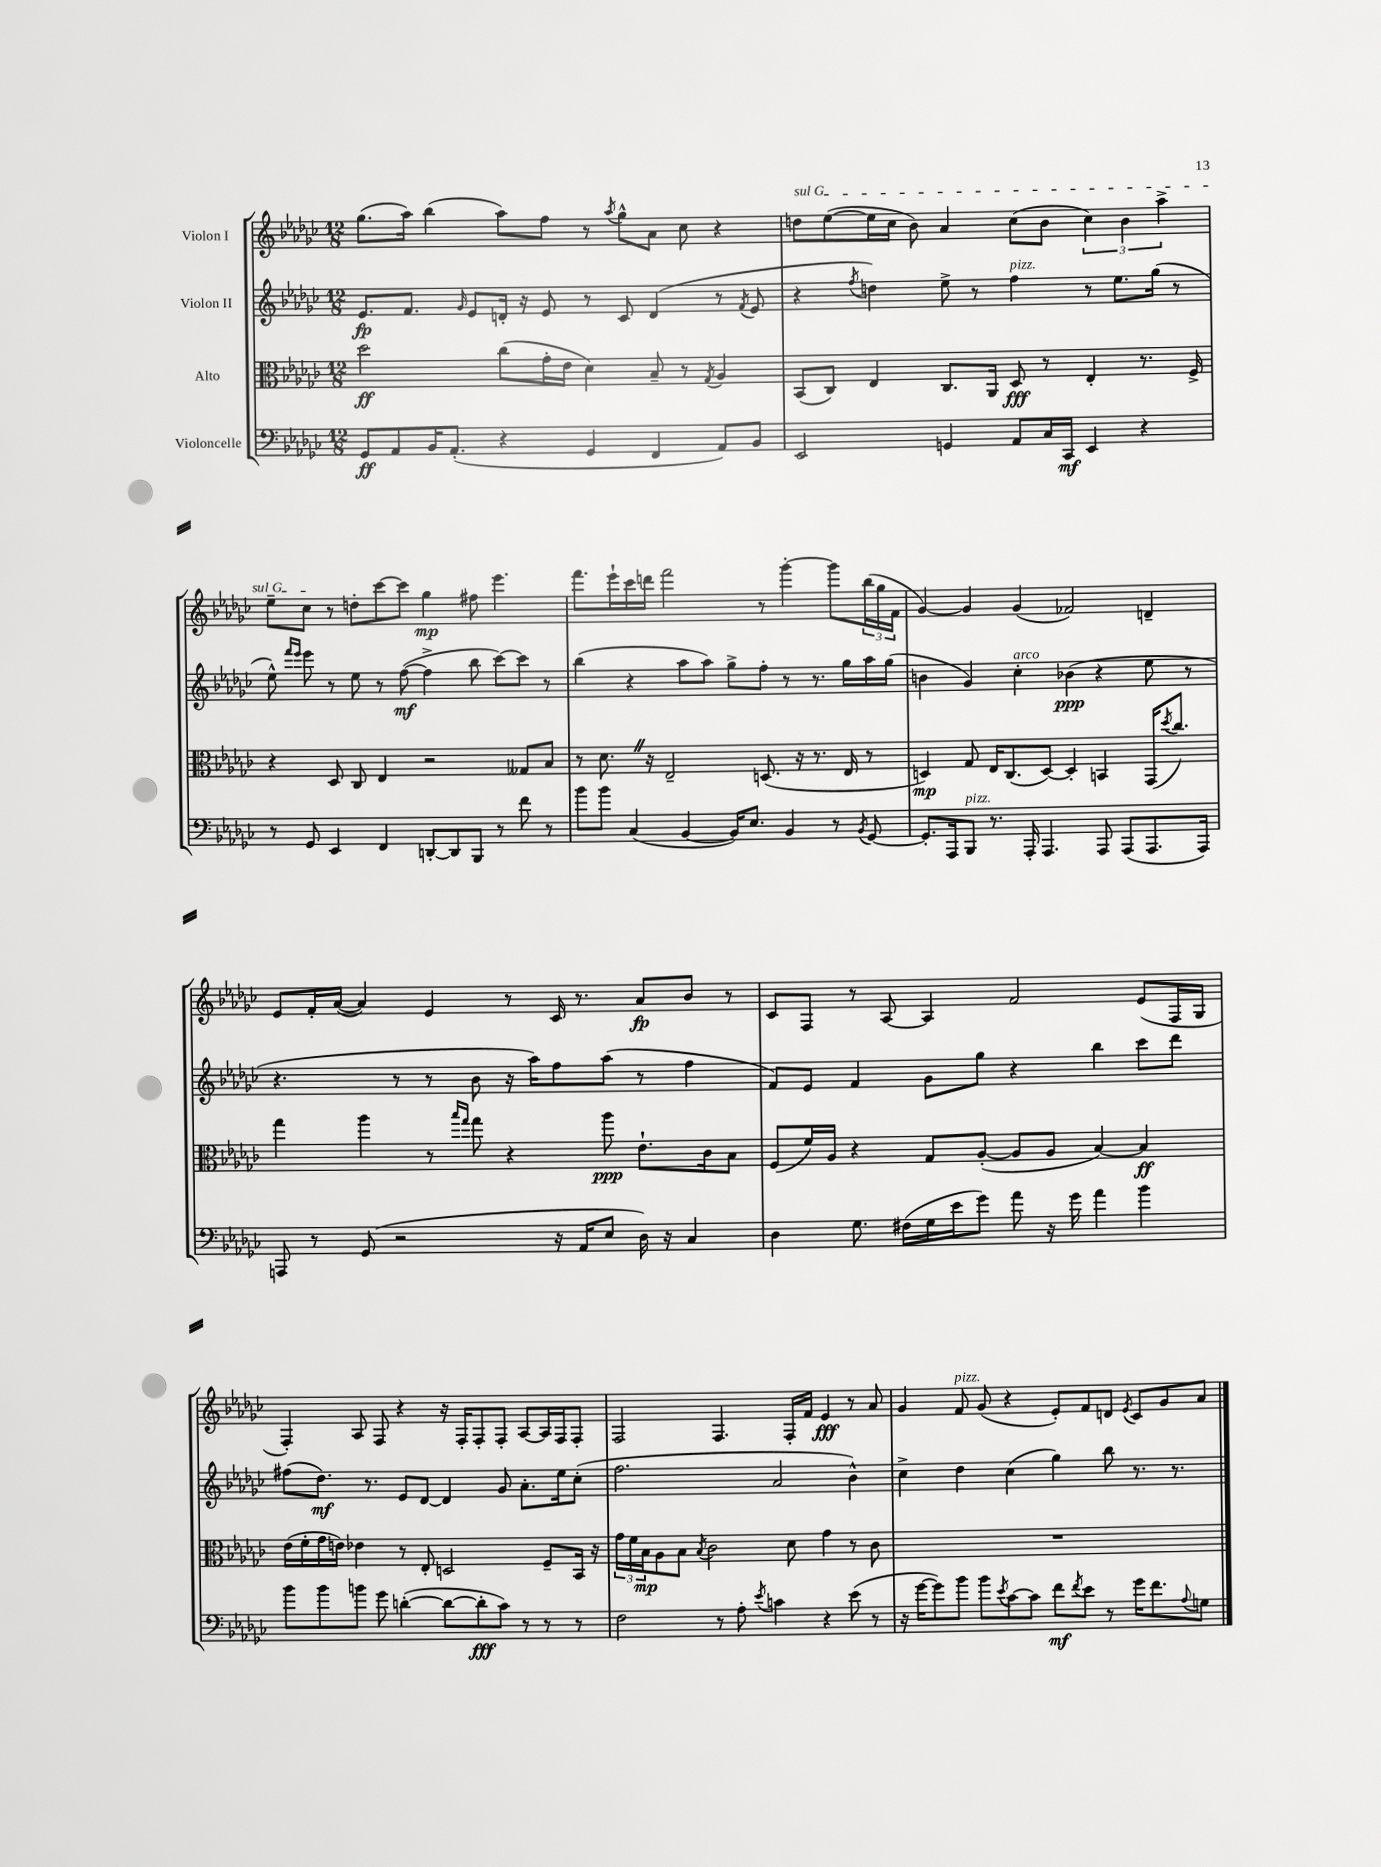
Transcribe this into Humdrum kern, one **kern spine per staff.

**kern	**dynam	**kern	**dynam	**kern	**dynam	**kern	**dynam
*part4	*part4	*part3	*part3	*part2	*part2	*part1	*part1
*staff4	*staff4	*staff3	*staff3	*staff2	*staff2	*staff1	*staff1
*I"Violoncelle	*	*I"Alto	*	*I"Violon II	*	*I"Violon I	*
*clefF4	*	*clefC3	*	*clefG2	*	*clefG2	*
*k[b-e-a-d-g-c-]	*	*k[b-e-a-d-g-c-]	*	*k[b-e-a-d-g-c-]	*	*k[b-e-a-d-g-c-]	*
*M12/8	*	*M12/8	*	*M12/8	*	*M12/8	*
=1	=1	=1	=1	=1	=1	=1	=1
8GG-/L	ff	2dd-\	ff	8.e-/L	fp	(8.gg-\L	.
8AA-/	.	.	.	.	.	.	.
.	.	.	.	8.f/J	.	16aa-\Jk)	.
16BB-/K	.	.	.	.	.	(4bb-\	.
(8.AA-'/J	.	.	.	.	.	.	.
.	.	.	.	16qqg-/	.	.	.
.	.	.	.	8e-/L	.	.	.
4r	.	(8cc-\L	.	16dn'/Jk	.	8aa-\L)	.
.	.	.	.	16r	.	.	.
.	.	16g-'\L	.	8e-/	.	8ff\J	.
.	.	16e-\JJ	.	.	.	.	.
4GG-/	.	4d-\)	.	8r	.	8r	.
.	.	.	.	.	.	8qaa-/	.
.	.	.	.	8c-/	.	8gg-^^\L	.
4FF/	.	8B-~/	.	(4d/	.	8a-\J	.
.	.	8r	.	.	.	8cc-\	.
.	.	8qG-/	.	.	.	.	.
8AA-/L)	.	4A-/	.	8r	.	4r	.
.	.	.	.	8qf/	.	.	.
8BB-/J	.	.	.	8e-/	.	.	.
=2	=2	=2	=2	=2	=2	=2	=2
!	!	!	!	!	!	!LO:TX:a:i:t=sul G	!
2EE-/	.	(8BB-/L	.	4r	.	8ddn\L	.
.	.	8C-/J)	.	.	.	([8ee-\	.
.	.	.	.	8qff/	.	.	.
.	.	4E-/	.	4ddn\)	.	16ee-\L]	.
.	.	.	.	.	.	16cc-\JJ	.
.	.	.	.	.	.	8b-\)	.
4GGn/	.	8.C-/L	.	8ee-^\	.	4a-/	.
.	.	.	.	8r	.	.	.
.	.	16AA-/Jk	.	.	.	.	.
!	!	!	!	!LO:TX:a:i:t=pizz.	!	!	!
8AA-/L	.	8D-/	fff	4ff\	.	(8cc-\L	.
16C-/L	.	8r	.	.	.	8b-\J	.
16CC-/JJ	mf	.	.	.	.	.	.
4EE-/	.	4E-'/	.	8r	.	6cc-\)	.
.	.	.	.	8.ee-\L	.	.	.
.	.	.	.	.	.	6b-\	.
4r	.	8.r	.	.	.	.	.
.	.	.	.	(16gg-\Jk	.	.	.
.	.	.	.	.	.	6aa-^\	.
.	.	.	.	8r	.	.	.
.	.	16F^/	.	.	.	.	.
!!LO:LB:g=z
=3	=3	=3	=3	=3	=3	=3	=3
8r	.	4r	.	8ee-^^\)	.	8ee-~\L	.
.	.	.	.	16qqfff/LL	.	.	.
.	.	.	.	16qqeee-/JJ	.	.	.
8GG-/	.	.	.	8eee-\	.	8cc-\J	.
4EE-/	.	8D-/	.	8r	.	8r	.
.	.	8C-/	.	8ee-\	.	8ddn'\L	.
4FF/	.	4E-/	.	8r	.	[8ccc-\	.
.	.	.	.	([8ff\	mf	8ccc-\J]	.
[8DDn'/L	.	2r	.	4ff^\]	.	4gg-\	mp
8DD/]	.	.	.	.	.	.	.
8BBB-/J	.	.	.	8bb-\	.	8ff#X\	.
8r	.	.	.	[8ccc-\L)	.	4.eee-\	.
8f\	.	8G--X/L	.	8ccc-\J]	.	.	.
8r	.	8B-/J	.	8r	.	.	.
=4	=4	=4	=4	=4	=4	=4	=4
8b-\L	.	8r	.	(4bb-\	.	8.fff\L	.
8b-\J	.	8.d-Z\	.	.	.	.	.
.	.	.	.	.	.	16eee-`\L	.
(4C-/	.	.	.	4r	.	16ccc-\	.
.	.	16r	.	.	.	16dddn\JJ	.
.	.	2E-~/	.	.	.	2fff\	.
[4BB-/	.	.	.	8aa-\L	.	.	.
.	.	.	.	8aa-\J)	.	.	.
16BB-/KL])	.	.	.	8gg-^\L	.	.	.
8.E-/J	.	.	.	.	.	.	.
.	.	(8.Dn/	.	8ff'\J	.	8r	.
4BB-/	.	.	.	8r	.	[4ggg-'\	.
.	.	16r	.	.	.	.	.
.	.	8.r	.	8.r	.	.	.
8r	.	.	.	.	.	8ggg-\L]	.
.	.	16E-/	.	16gg-\LL	.	.	.
8qBB-/	.	.	.	.	.	.	.
[8GG-/	.	8r	.	16aa-\	.	(24bb-\L	.
.	.	.	.	.	.	24gg-\	.
.	.	.	.	(16gg-\JJ	.	.	.
.	.	.	.	.	.	24f\JJ	.
=5	=5	=5	=5	=5	=5	=5	=5
8.GG-'/L]	.	4Dn/)	mp	4bn\	.	[4g-/)	.
16AAA-/k	.	.	.	.	.	.	.
!LO:TX:a:i:t=pizz.	!	!	!	!	!	!	!
8BBB-/J	.	8G-/	.	4g-/)	.	4g-/]	.
8.r	.	16E-/KL	.	.	.	.	.
.	.	(8.C-/	.	.	.	.	.
!	!	!	!	!LO:TX:a:i:t=arco	!	!	!
.	.	.	.	4cc-'\	.	(4g-/	.
16AAA-'/	.	.	.	.	.	.	.
4.AAA-/	.	[8D/J)	.	.	.	.	.
.	.	4D'/]	.	(4b-X\	ppp	2f-X/)	.
8AAA-/	.	4BBn/	.	4r	.	.	.
(8AAA-/L	.	.	.	.	.	.	.
8.AAA-/	.	(16GG-/KL	.	8ee-\	.	4dn~/	.
.	.	8qdd-/	.	.	.	.	.
.	.	8.cc-/J)	.	.	.	.	.
.	.	.	.	8r	.	.	.
16AAA-/Jk)	.	.	.	.	.	.	.
!!LO:LB:g=z
=6	=6	=6	=6	=6	=6	=6	=6
8AAAn/	.	4gg-\	.	4.r	.	8e-/L	.
8r	.	.	.	.	.	16f'/L	.
.	.	.	.	.	.	([16a-/JJ	.
(8GG-/	.	4aa-\	.	.	.	4a-/])	.
2r	.	.	.	8r	.	.	.
.	.	8r	.	8r	.	4e-/	.
.	.	16qqbb-/LL	.	.	.	.	.
.	.	16qqgg-/JJ	.	.	.	.	.
.	.	8gg-\	.	8b-\	.	.	.
.	.	4r	.	16r	.	8r	.
.	.	.	.	16aa-\KL)	.	.	.
16r	.	.	.	8ff\	.	16c-/	.
16AA-/KL	.	.	.	.	.	8.r	.
8E-/J	.	8aa-\	ppp	(8aa-\J	.	.	.
16D-\)	.	8.e-`\L	.	8r	.	8a-/L	fp
16r	.	.	.	.	.	.	.
4C-/	.	.	.	4ff\	.	8b-/J	.
.	.	16c-\k	.	.	.	.	.
.	.	8B-\J	.	.	.	8r	.
=7	=7	=7	=7	=7	=7	=7	=7
4D-\	.	(8F/L	.	8f/L)	.	8c-/L	.
.	.	16f/L)	.	8e-/J	.	8F/J	.
.	.	16A-/JJ	.	.	.	.	.
8.G-\	.	4r	.	4f/	.	8r	.
.	.	.	.	.	.	[8A-/	.
(16F#X\LL	.	.	.	.	.	.	.
16G-\	.	8G-/L	.	8g-\L	.	4A-/]	.
16e-\J	.	.	.	.	.	.	.
8g-\J)	.	([8A-'/J	.	8gg-\J	.	.	.
8a-\	.	8A-/L]	.	4r	.	2f/	.
16r	.	8A-/J	.	.	.	.	.
16g-\	.	.	.	.	.	.	.
4a-\	.	[4B-/)	.	4bb-\	.	.	.
4b-\	.	4B-/]	ff	8ccc-\L	.	(8e-/L	.
.	.	.	.	8ddd-\J	.	16F/L	.
.	.	.	.	.	.	16G-/JJ	.
!!LO:LB:g=z
=8	=8	=8	=8	=8	=8	=8	=8
8b-\L	.	(16e-\LL	.	(8ff#X\L	.	4F'/)	.
.	.	16f'\	.	.	.	.	.
8b-\	.	16g-\	.	8.dd-\J)	mf	.	.
.	.	16en\JJ)	.	.	.	.	.
8bn\J	.	4e-X\	.	.	.	8A-/	.
.	.	.	.	8.r	.	.	.
8g-\	.	.	.	.	.	8F/	.
([4dn'\	.	8r	.	8e-/L	.	4r	.
.	.	8E-'/	.	[8d-/J	.	.	.
8d\L_	.	2Dn/	.	4d-/]	.	16r	.
.	.	.	.	.	.	16F'/KL	.
8d'\]	fff	.	.	.	.	8F'/	.
8c-\J)	.	.	.	8g-/	.	8F'/J	.
8r	.	.	.	8.a-'\L	.	[8A-/L	.
8r	.	8F~/L	.	.	.	16A-/L]	.
.	.	.	.	16ee-\k	.	16F/J	.
8r	.	16BB-/Jk	.	(8cc-'\J	.	8F'/J	.
.	.	16r	.	.	.	.	.
=9	=9	=9	=9	=9	=9	=9	=9
2F\	.	24g-\LL	.	2.ff\	.	2F/	.
.	.	24f\	.	.	.	.	.
.	.	24B-\J	mp	.	.	.	.
.	.	8A-\	.	.	.	.	.
.	.	8B-\J	.	.	.	.	.
.	.	8qB-/	.	.	.	.	.
.	.	2c-\	.	.	.	.	.
8r	.	.	.	.	.	4.F/	.
8A-'\	.	.	.	.	.	.	.
8qe-/	.	.	.	.	.	.	.
4cn\	.	.	.	2a-/	.	.	.
.	.	8d-\	.	.	.	16F'/LL	.
.	.	.	.	.	.	16f/JJ	.
4r	.	4g-\	.	.	.	4e-/	fff
(8e-\	.	8r	.	4b-^^\)	.	8r	.
8r	.	8c-\	.	.	.	8a-/	.
=10	=10	=10	=10	=10	=10	=10	=10
16r	.	1.r	.	4cc-^\	.	4g-/	.
[16g-\KL	.	.	.	.	.	.	.
8g-\])	.	.	.	.	.	.	.
!	!	!	!	!	!	!LO:TX:a:i:t=pizz.	!
8b-\J	.	.	.	4dd-\	.	8f/	.
8b-\L	.	.	.	.	.	(8g-/	.
8qe-/	.	.	.	.	.	.	.
[8c-\	.	.	.	(4cc-\	.	4r	.
8c-\J]	.	.	.	.	.	.	.
8f\L	mf	.	.	4gg-\)	.	8e-'/L)	.
8qf/	.	.	.	.	.	.	.
8e-\J	.	.	.	.	.	8f/	.
8r	.	.	.	8bb-\	.	8dn/J	.
.	.	.	.	.	.	8qe-/	.
16g-\KL	.	.	.	8.r	.	8c-/L	.
8.f\	.	.	.	.	.	.	.
.	.	.	.	.	.	8g-/	.
.	.	.	.	8.r	.	.	.
8qqA-/	.	.	.	.	.	.	.
8Gn\J	.	.	.	.	.	8a-/J	.
==	==	==	==	==	==	==	==
*-	*-	*-	*-	*-	*-	*-	*-
